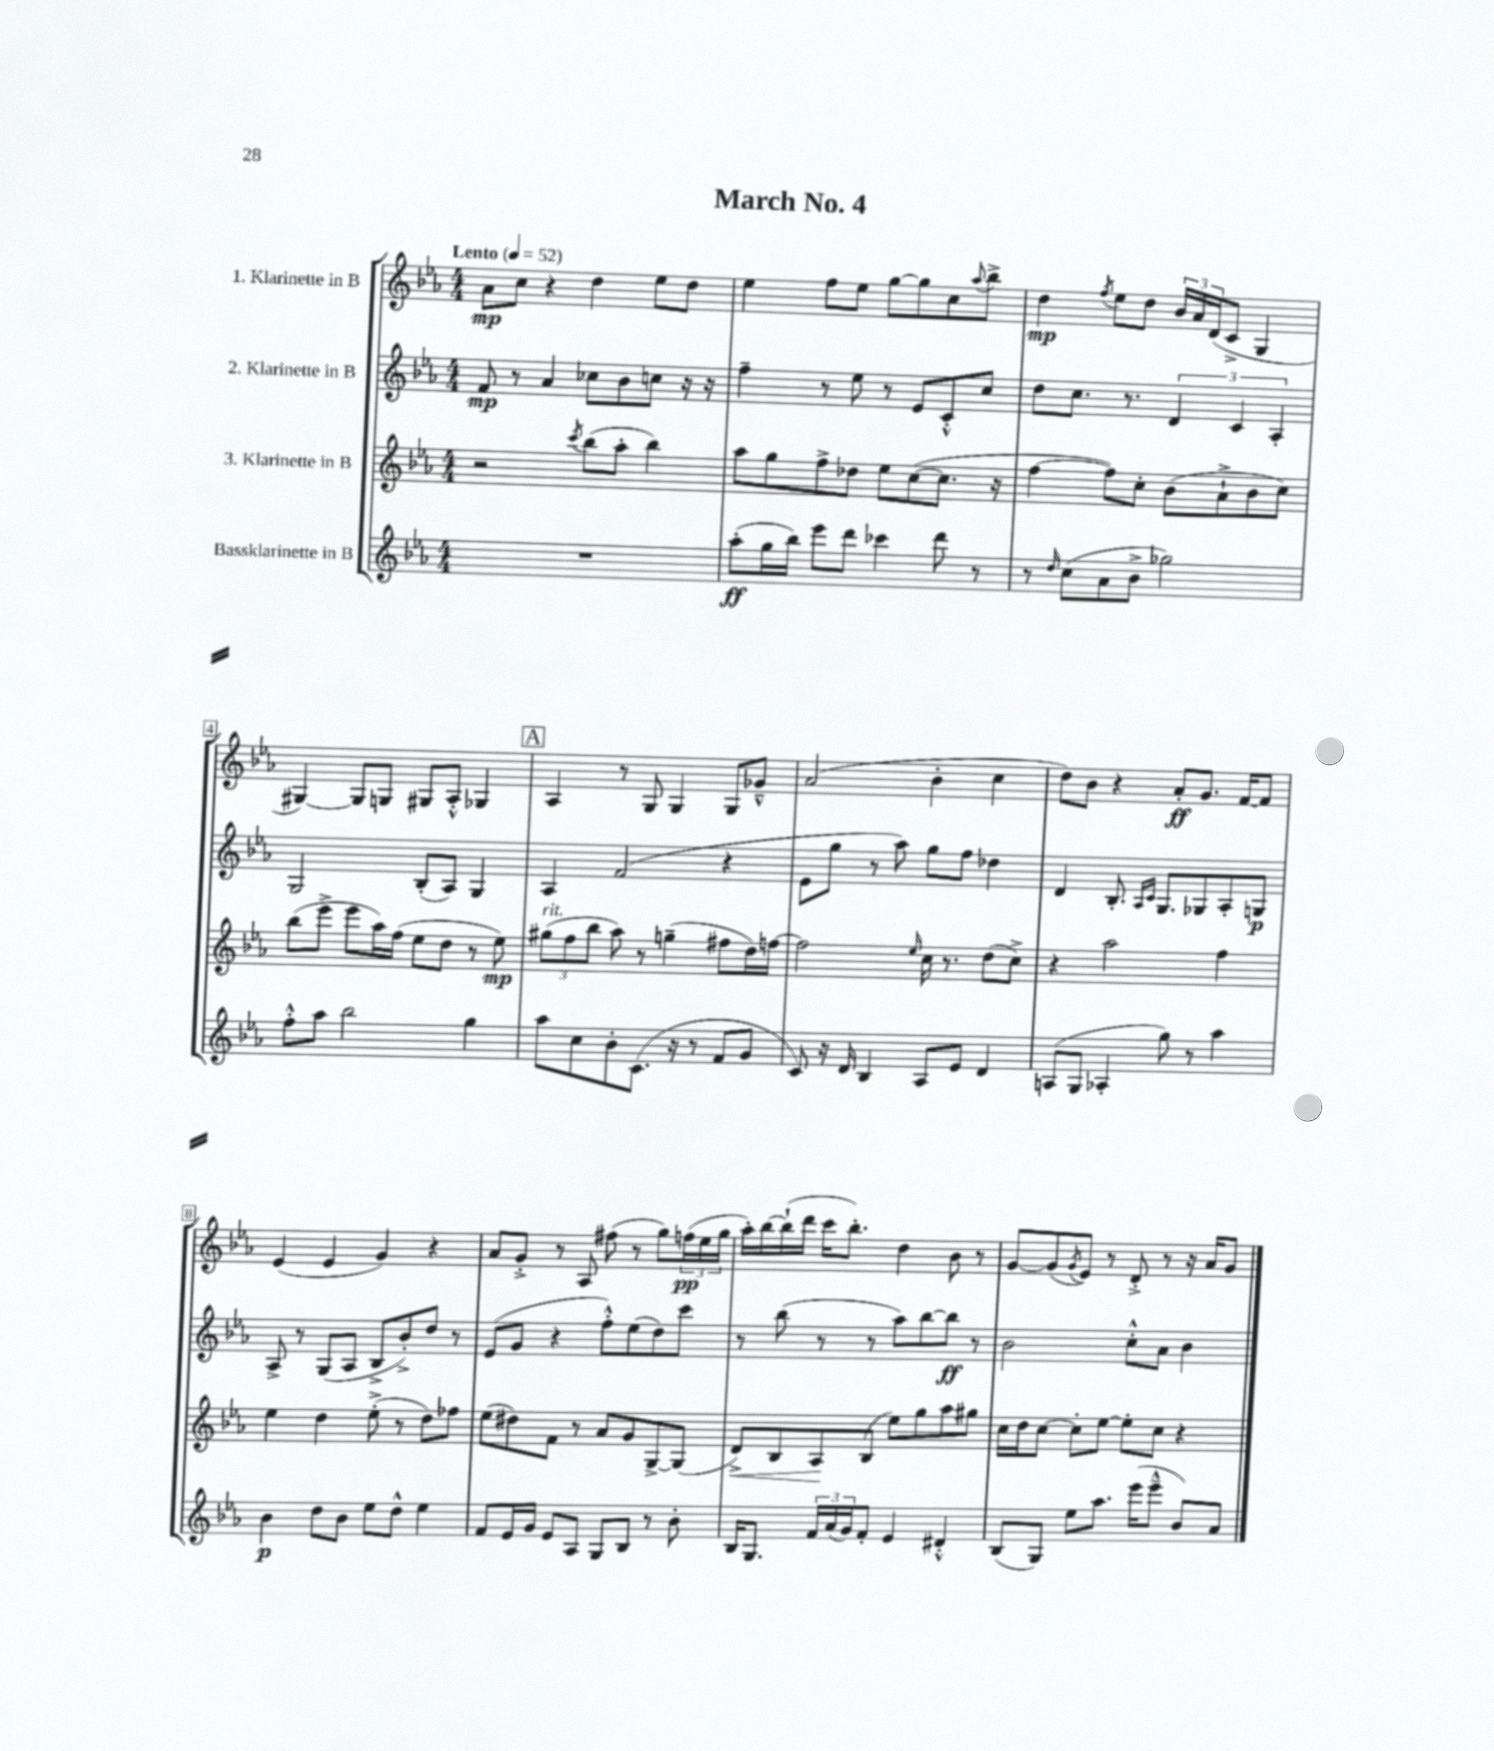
\header { title = "March No. 4" }
<<
\new StaffGroup <<
\new Staff = "s0" \with { instrumentName = "1. Klarinette in B" } {
    \clef treble \key ees \major \numericTimeSignature \time 4/4 \tempo "Lento" 4 = 52
    aes'8\mp c''8 r4 d''4 ees''8 d''8 |
    ees''4 f''8 ees''8 g''8~ g''8 c''8 \appoggiatura { aes''8 } bes''8-> |
    d''4\mp \acciaccatura { f''8 } ees''8 d''8 \tuplet 3/2 { bes'16 aes'16 d'16( } c'8-> g4 |
    gis4~) gis8 g8 gis8 aes8-.-^ ges4 |
    \mark \markup { \box "A" } aes4 r8 g8 g4 g8 ges'8---^ |
    aes'2( bes'4-. c''4 |
    d''8) bes'8 r4 aes'8-.\ff g'8. f'16~ f'8 |
    ees'4( ees'4 g'4) r4 |
    aes'8 g'8-.-> r8 aes8 fis''8( r8 g''8) \tuplet 3/2 { f''16\pp( ees''16 g''16 } |
    aes''16-.) bes''16~ bes''16-!( d'''16 c'''16 bes''8.-.) d''4 bes'8 r8 |
    g'8~ g'8( \acciaccatura { g'8 } ees'8) r8 d'8-.-> r8 r16 aes'16 g'8 \bar "|." |
}
\new Staff = "s1" \with { instrumentName = "2. Klarinette in B" } {
    \clef treble \key ees \major \numericTimeSignature \time 4/4
    f'8\mp r8 aes'4 ces''8 bes'8 c''8 r16 r16 |
    f''4-- r8 ees''8 r8 ees'8 c'8-.-^ c''8 |
    d''8 c''8. r8. \tuplet 3/2 { d'4 c'4 aes4-. } |
    g2 bes8-.( aes8) g4 |
    \mark \markup { \box "A" } aes4 f'2( r4 |
    ees'8 g''8 r8 aes''8) g''8 f''8 des''4 |
    d'4 bes8.-. \grace { aes16 c'16 } g8. ges8 aes8-. g8\p |
    aes8-> r8 g8( aes8 bes8-> bes'8-.->) d''8 r8 |
    ees'8( g'8 r4 f''8-.-^) ees''8( d''8) c'''8 |
    r8 bes''8( r8 r8 aes''8) bes''8~ bes''8\ff r8 |
    bes'2 c''8-.-^ aes'8 bes'4 \bar "|." |
}
\new Staff = "s2" \with { instrumentName = "3. Klarinette in B" } {
    \clef treble \key ees \major \numericTimeSignature \time 4/4
    r2 \acciaccatura { c'''8 } bes''8( aes''8-. bes''4) |
    aes''8 g''8 f''8-> des''8 ees''8 c''8~( c''8. r16 |
    f''4~ f''8) c''8-. bes'8( aes'8-!-> bes'8 c''8) |
    bes''8( ees'''8-> ees'''8 aes''16) f''16( ees''8 d''8 r8 ees''8\mp) |
    \mark \markup { \box "A" } \tuplet 3/2 { gis''8^\markup { \italic "rit." }( f''8 bes''8 } aes''8) r8 g''4--( fis''8 d''16) f''16~ |
    f''2 \grace { ees''16 } c''16 r8. d''8( c''8->) |
    r4 aes''2 f''4 |
    ees''4 d''4 ees''8-.->( r8 d''8) fes''8 |
    ees''8( dis''8) f'8 r8 aes'8 g'8 g8~-> g8( |
    d'8->\<) bes8 aes8\! bes8( ees''8) g''8 aes''8 gis''8 |
    c''16 d''16 c''8~ c''8-. ees''8~ ees''8-. c''8 r4 \bar "|." |
}
\new Staff = "s3" \with { instrumentName = "Bassklarinette in B" } {
    \clef treble \key ees \major \numericTimeSignature \time 4/4
    R1 |
    aes''8-.\ff( g''16 bes''16) ees'''8 d'''8 ces'''4 d'''8 r8 |
    r8 \grace { d''16 } c''8( aes'8 bes'8-> ges''2) |
    f''8-.-^ aes''8 bes''2 g''4 |
    \mark \markup { \box "A" } aes''8 c''8 bes'8-. c'8.( r16 r8 f'8 g'8 |
    c'8) r16 d'16 bes4 aes8 ees'8 d'4 |
    a8( g8 aes4-. g''8) r8 aes''4 |
    bes'4\p d''8 bes'8 ees''8 d''8-^ ees''4 |
    f'8 ees'16 g'16 ees'8 aes8 g8 bes8 r8 bes'8-. |
    bes16 g8. \tuplet 3/2 { f'16 aes'16( g'16) } f'8-. ees'4 dis'4-.-^ |
    bes8( g8) ees''8 aes''8. ees'''16( ees'''8---^ bes'8) aes'8 \bar "|." |
}
>>
>>
\layout { \context { \Score \override BarNumber.stencil = #(make-stencil-boxer 0.1 0.3 ly:text-interface::print) } }
